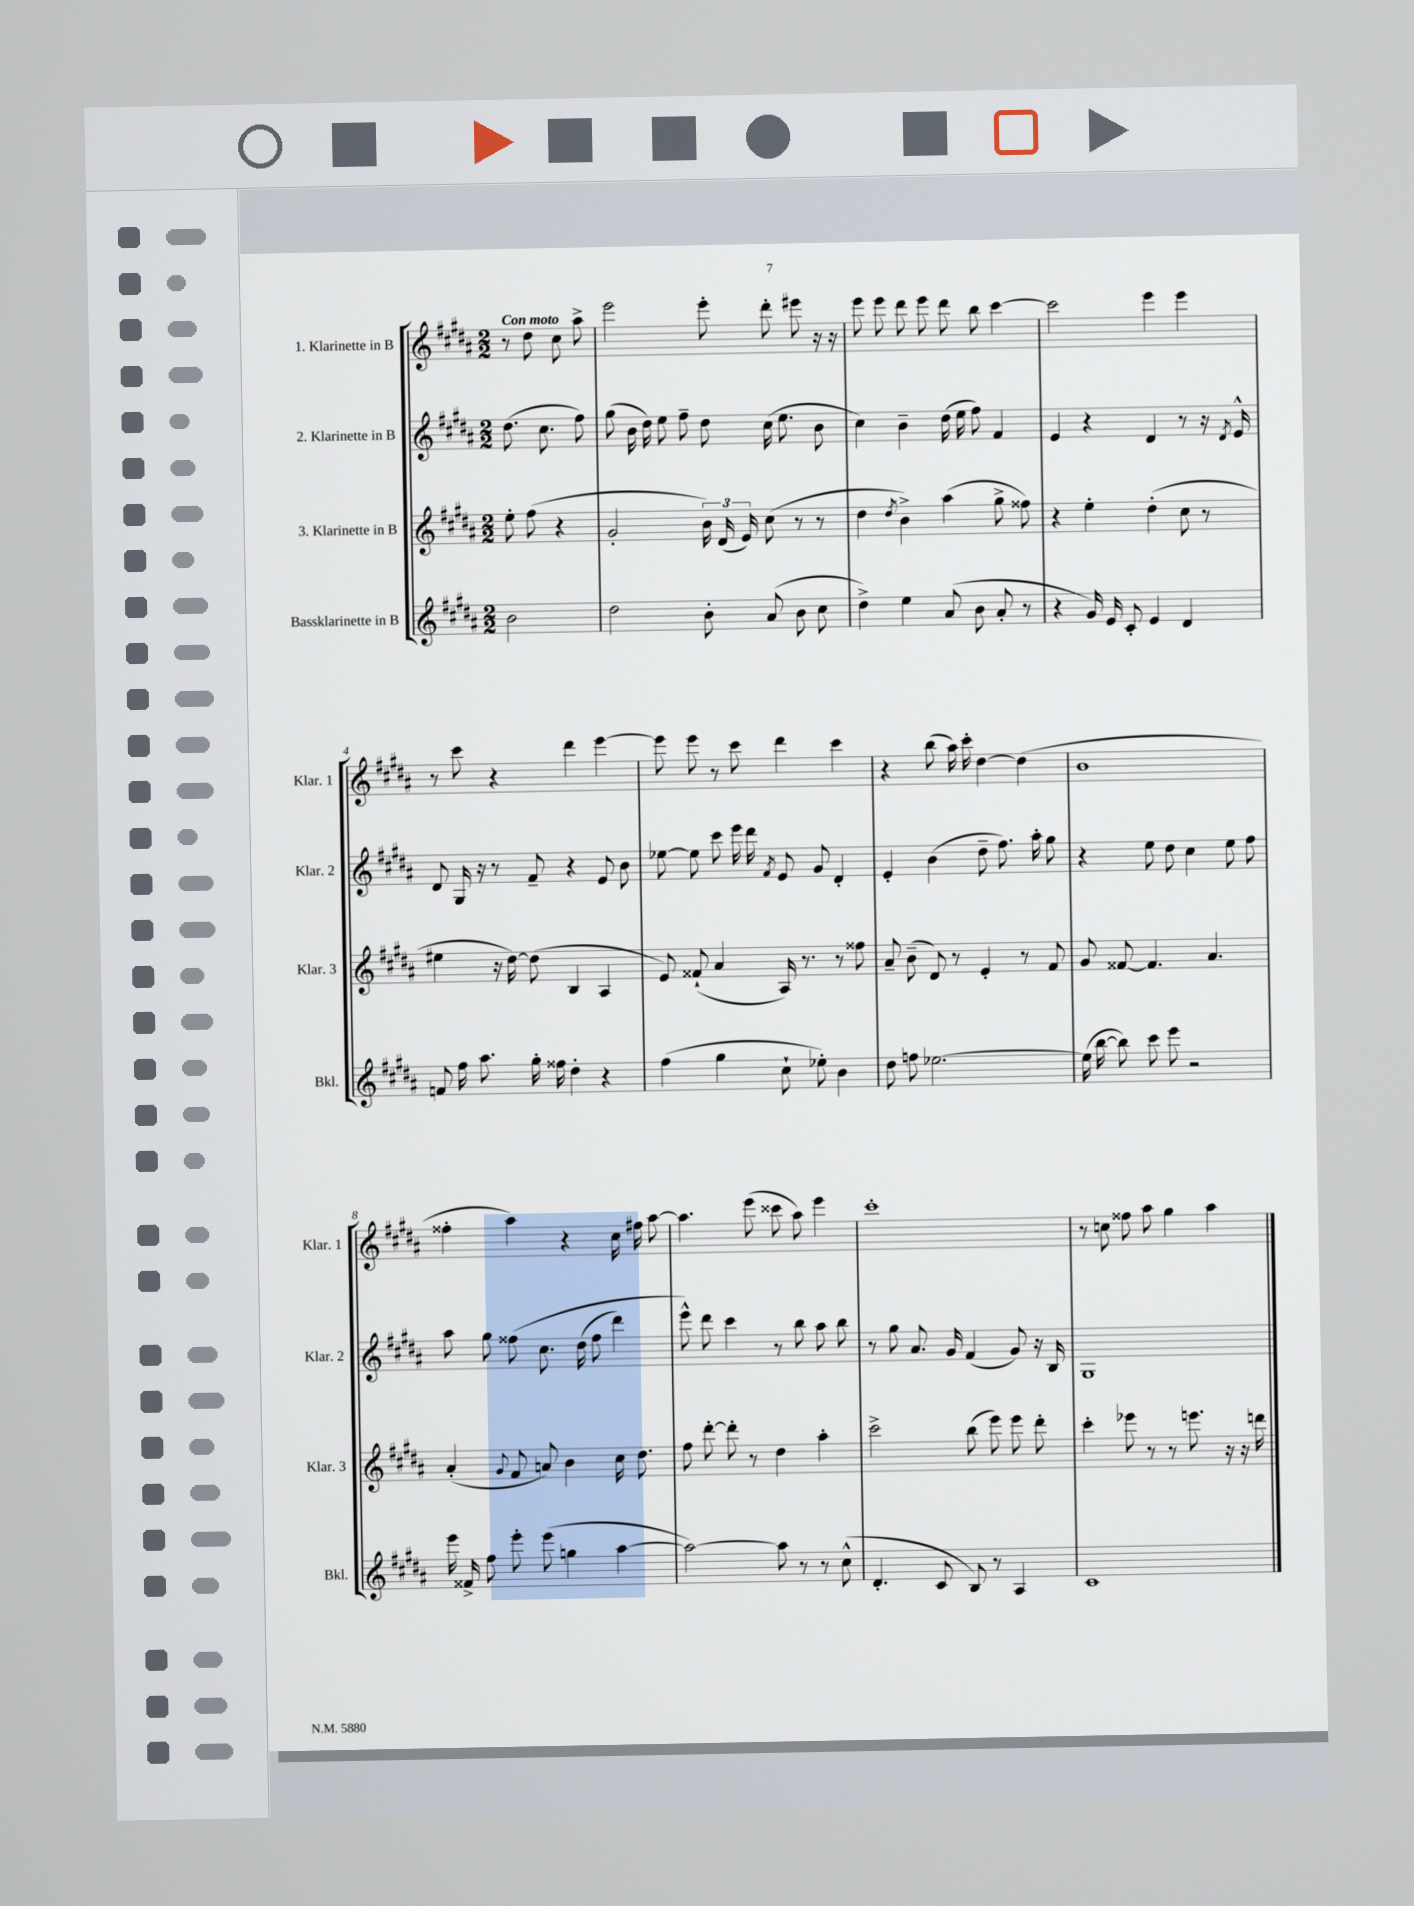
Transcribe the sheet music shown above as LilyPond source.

<<
\new StaffGroup <<
\new Staff = "s0" \with { instrumentName = "1. Klarinette in B" shortInstrumentName = "Klar. 1" } {
    \clef treble \key b \major \numericTimeSignature \time 2/2 \partial 2 \tempo "Con moto"
    \autoBeamOff r8 dis''8 cis''8 ais''8-> |
    e'''2 e'''8-. dis'''8-. eis'''8 r16 r16 |
    e'''8 e'''8 dis'''8 e'''8 dis'''8 b''8 cis'''4~ |
    cis'''2 e'''4 e'''4 |
    r8 cis'''8 r4 dis'''4 e'''4~ |
    e'''8 e'''8 r8 cis'''8 dis'''4 cis'''4 |
    r4 b''8( ais''16) cis'''16-. dis''4~ dis''4( |
    b'1 |
    fisis''4-. ais''4) r4 cis''16 fis''16 ais''8~ |
    ais''4. e'''8( cisis'''8 ais''8) e'''4 |
    cis'''1-. |
    r8 c''8 fisis''8 ais''8 gis''4 ais''4 \bar "|." |
}
\new Staff = "s1" \with { instrumentName = "2. Klarinette in B" shortInstrumentName = "Klar. 2" } {
    \clef treble \key b \major \numericTimeSignature \time 2/2 \partial 2
    \autoBeamOff dis''8.( cis''8. fis''8) |
    gis''8( b'16 dis''16) e''8 fis''8-- dis''8 cis''16( e''8. b'8 |
    cis''4) b'4-- dis''16( e''16 fis''8) fis'4 |
    e'4 r4 dis'4 r8 r16 \acciaccatura { dis'8 } e'16-^ |
    dis'8 gis16 r16 r8 fis'8-- r4 e'8 b'8 |
    ees''8~ ees''8 cis'''8 e'''16 dis'''16 \acciaccatura { fis'8 } e'8 gis'8 dis'4-. |
    e'4-. b'4( dis''8-- fis''8.) ais''16-. gis''8 |
    r4 e''8 dis''8 cis''4 e''8 fis''8 |
    ais''8 gis''8 fisis''8\( cis''8. dis''16( fisis''8 dis'''4) |
    e'''8-^\) dis'''8 cis'''4 r8 b''8 ais''8 b''8 |
    r8 gis''8 ais'8. gis'16 fis'4( gis'8) r16 b16 |
    gis1 \bar "|." |
}
\new Staff = "s2" \with { instrumentName = "3. Klarinette in B" shortInstrumentName = "Klar. 3" } {
    \clef treble \key b \major \numericTimeSignature \time 2/2 \partial 2
    \autoBeamOff e''8-. fis''8( r4 |
    gis'2-. \tuplet 3/2 { b'16) dis'16( e'16) } cis''8( r8 r8 |
    dis''4 \acciaccatura { dis''8 } b'4->) ais''4( gis''8-> fisis''8) |
    r4 e''4-. dis''4-.( cis''8 r8 |
    eis''4 r16 dis''16~) dis''8( b4 ais4 |
    e'8) fisis'8-!( ais'4 ais16) r8. r8 fisis''8 |
    ais'8-- b'8--( dis'8) r8 e'4-. r8 fis'8 |
    gis'8 fisis'8~ fisis'4. ais'4. |
    ais'4-.( \appoggiatura { gis'8 } fis'8 a'8) b'4 cis''16 dis''8. |
    fis''8 dis'''8~-. dis'''8-. r8 dis''4 ais''4-. |
    cis'''2-> b''8( e'''8) e'''8 dis'''8-. |
    cis'''4-. ees'''8 r8 r8 e'''8. r16 r16 d'''16 \bar "|." |
}
\new Staff = "s3" \with { instrumentName = "Bassklarinette in B" shortInstrumentName = "Bkl." } {
    \clef treble \key b \major \numericTimeSignature \time 2/2 \partial 2
    \autoBeamOff b'2 |
    dis''2 b'8-. ais'8( b'8 cis''8 |
    dis''4->) e''4 ais'8( b'8 ais'8-. r8 |
    r4 gis'16) e'16 cis'8-. e'4 dis'4 |
    f'8 fis''16 ais''8. gis''16-. fisis''16 dis''4-. r4 |
    fis''4( gis''4 cis''8-! ees''8-.) b'4 |
    dis''8 f''8 ees''2.~ |
    ees''16( b''16~ b''8) cis'''8 e'''8 r2 |
    e'''16 fisis'16-> fis''8 e'''8-. e'''8( g''4 ais''4~ |
    ais''2~) ais''8 r8 r8 cis''8-^( |
    dis'4.-. cis'8 b8) r8 ais4 |
    cis'1 \bar "|." |
}
>>
>>
